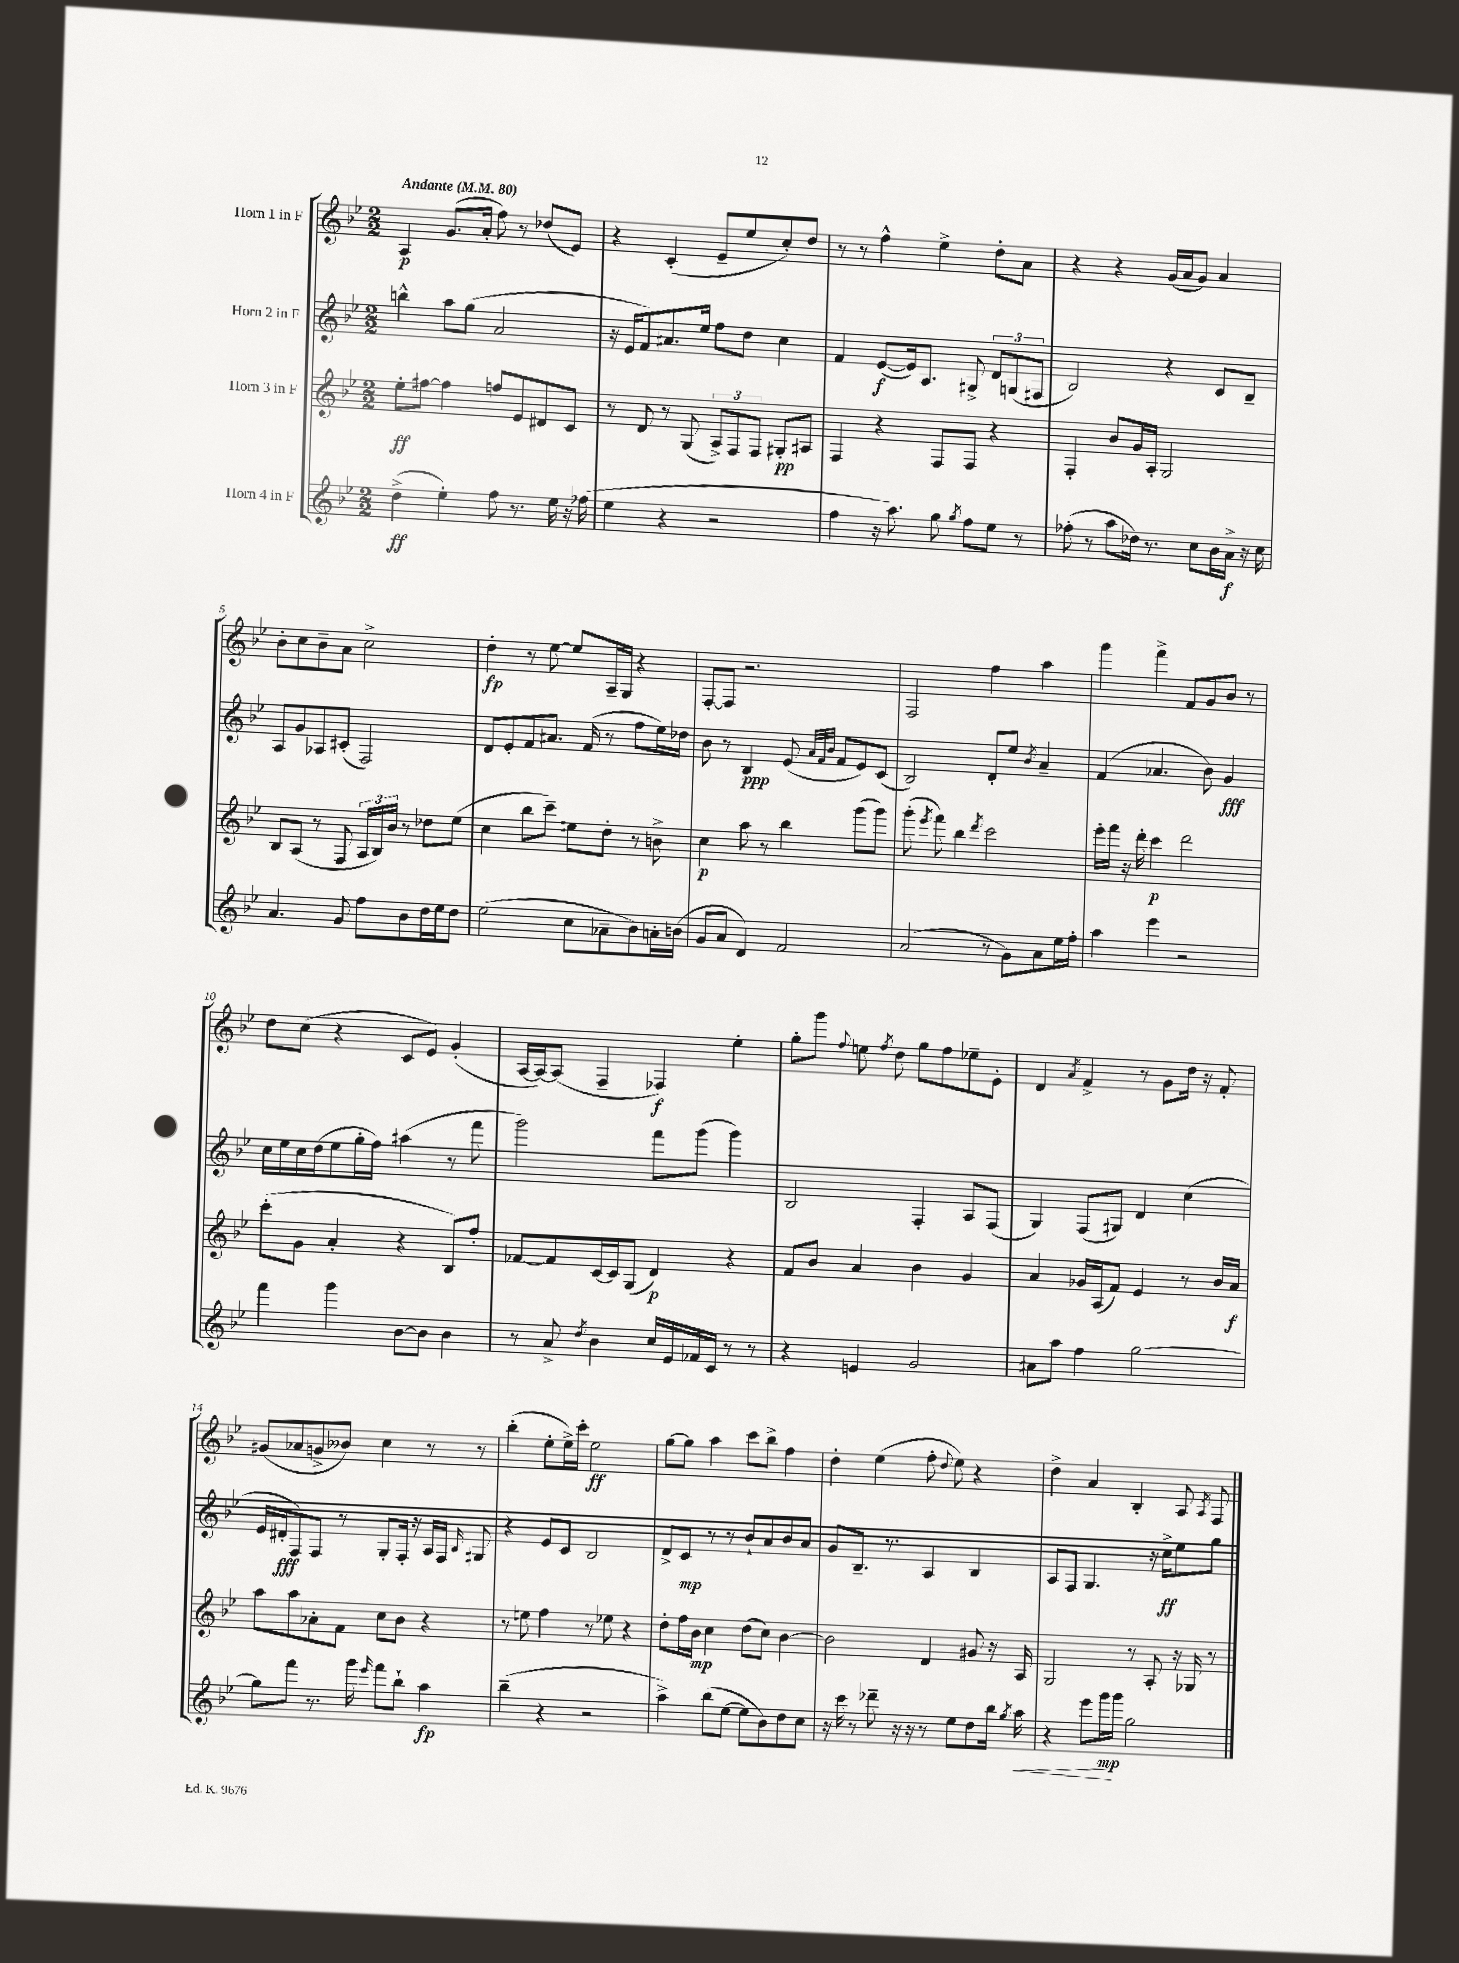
<<
\new StaffGroup <<
\new Staff = "s0" \with { instrumentName = "Horn 1 in F" } {
    \clef treble \key bes \major \numericTimeSignature \time 2/2 \tempo "Andante" 4 = 80
    \autoBeamOff a4\p g'8.[( a'16]-. f''8) r8 des''8[( ees'8]) |
    r4 c'4-.( ees'8[-- ees''8 c''8-.) d''8] |
    r8 r8 f''4-^ ees''4-> d''8[-. a'8] |
    r4 r4 g'16[( a'16 g'8]) a'4 |
    bes'8[-. c''8 bes'8-- a'8] c''2-> |
    d''4-.\fp r8 ees''8~ ees''8[ a16-- g16] r4 |
    f8[~-. f8] r2. |
    f2 f''4 a''4 |
    g'''4 f'''4-> f'8[ g'8 bes'8] r8 |
    d''8[ c''8]( r4 c'8[ ees'8]) g'4-.( |
    a16[~ a16~) a8]( f4-- fes4\f) ees''4-. |
    g''8[-. g'''8] \appoggiatura { f''8 } e''8 \acciaccatura { f''8 } d''8 g''8[ f''8 ees''8-- ees'8]-. |
    d'4 \acciaccatura { a'8 } f'4-> r8 g'8[ d''16] r16 f'8-. |
    gis'8[( aes'8 g'8-> beses'8]) c''4 r8 r8 |
    bes''4-.( ees''8[-. ees''16->) c'''16]-. ees''2\ff |
    g''8[~ g''8] a''4 c'''8[ bes''8]-> f''4 |
    d''4-. ees''4( f''8-. \appoggiatura { d''8 } ees''8) r4 |
    d''4-> a'4 bes4-. a8 \acciaccatura { a8 } f8 \bar "|." |
}
\new Staff = "s1" \with { instrumentName = "Horn 2 in F" } {
    \clef treble \key bes \major \numericTimeSignature \time 2/2
    \autoBeamOff b''4-^ a''8[ g''8]( a'2 |
    r16 ees'16[ f'8) ais'8. ees''16] f''8[ d''8] c''4 |
    f'4 ees'8[~\f( ees'16) a8.] gis8-> \tuplet 3/2 { d'8[ g8( fis8] } |
    bes2) r4 c'8[ bes8]-- |
    a8[ g'8 aes8 cis'8]-.( f2) |
    d'8[ ees'8-. f'8 ais'8.] f'16( r8 f''8[ ees''16) des''16] |
    bes'8 r8 bes4\ppp ees'8( \grace { a'32[ f'32 bes'32] } f'8[ ees'8) c'8]( |
    bes2) d'8[-. ees''8] \acciaccatura { bes'8 } a'4-- |
    f'4( aes'4. bes'8) g'4\fff |
    c''16[ ees''16 c''16 d''16( ees''8 g''16-. f''16]) ais''4( r8 f'''8 |
    g'''2) f'''8[ g'''8]( g'''4) |
    bes2 f4-. a8[ f8]( |
    g4) f8[( gis8]) d'4 c''4( |
    ees'16[ dis'16-.\fff f8) f8] r8 g8[-. f16]-. r16 a16[ f16] \grace { bes16 } gis8 |
    r4 ees'8[ c'8] bes2 |
    d'8[-> c'8]\mp r8 r8 bes'8[-! a'8 bes'8 a'8] |
    g'8[ bes8.]-- r8. a4 bes4 |
    a8[ f8] g4. r16 c''16[->\ff ees''8 g''8] \bar "|." |
}
\new Staff = "s2" \with { instrumentName = "Horn 3 in F" } {
    \clef treble \key bes \major \numericTimeSignature \time 2/2
    \autoBeamOff ees''8[-.\ff fis''8]~ fis''4 f''8[ ees'8 dis'8 c'8] |
    r8 d'8 r8 g8( \tuplet 3/2 { a8[->) f8 f8] } gis8[-.\pp ais8] |
    f4 r4 f8[ f8] r4 |
    f4-. bes'8[ g'16 a16]-. g2 |
    bes8[ a8]( r8 f8 \tuplet 3/2 { a16[ bes16) bes'16] } r8 des''8[ ees''8]( |
    c''4 bes''8[ c'''8]--) e''8[ d''8]-. r8 b'8-> |
    c''4\p a''8 r8 bes''4 g'''8[( g'''8]) |
    g'''8-.( \acciaccatura { ees'''8 } f'''8) bes''4 \acciaccatura { d'''8 } c'''2 |
    ees'''16[-. f'''16] r16 d'''16-. c'''4\p d'''2 |
    c'''8[-.( g'8] a'4-. r4 bes8[) f''8]-. |
    fes'8[~ fes'8 c'16~ c'16 g8]( d'4\p) r4 |
    f'8[ bes'8] a'4 bes'4 g'4 |
    a'4 ges'16[ a16( f'8]) ees'4 r8 bes'16[ a'16]\f |
    a''8[ a''8 aes'8-. f'8] c''8[ bes'8] r4 |
    r8 e''8 f''4 r8 ees''8 r4 |
    d''8[-. f''16 bes'16]\mp c''4 d''8[( c''8]) bes'4~ |
    bes'2 d'4 gis'8 r16 a16 |
    g2 r8 a8-. r16 ges16 r8 \bar "|." |
}
\new Staff = "s3" \with { instrumentName = "Horn 4 in F" } {
    \clef treble \key bes \major \numericTimeSignature \time 2/2
    \autoBeamOff d''4->\ff( ees''4-.) f''8 r8. ees''16 r16 fes''16( |
    ees''4 r4 r2 |
    f''4 r16 a''8.) g''8 \acciaccatura { g''8 } f''8[ ees''8] r8 |
    fes''8-.( r8 a''8[ des''16]) r8. c''8[ bes'16 a'16]->\f r16 c''16 |
    a'4. g'8 f''8[ bes'8 d''16 ees''16 d''8] |
    ees''2( c''8[ aes'8-- bes'8) a'16-. b'16]( |
    g'8[ a'8] d'4) f'2 |
    a'2( r8 g'8[) a'8 ees''16 f''16]-. |
    a''4 ees'''4 r2 |
    f'''4 g'''4 bes'8[~ bes'8] bes'4 |
    r8 a'8-> \acciaccatura { d''8 } bes'4 c''16[ ees'16 fes'16 c'16] r8 r8 |
    r4 e'4 g'2 |
    ais'8[ a''8] f''4 g''2~ |
    g''8[ f'''8] r8. g'''16 \grace { ees'''16 } f'''8[ bes''8]-! a''4\fp |
    bes''4--( r4 r2 |
    a''4->) bes''8[( ees''8]~ ees''8[ bes'8) d''8 c''8] |
    r16 c'''16 r8 des'''8-- r16 r16 r8 ees''8[ d''8 bes''16] \acciaccatura { g''8 } a''16\< |
    r4 ees'''8[ g'''16\mp\! g'''16] g''2 \bar "|." |
}
>>
>>
